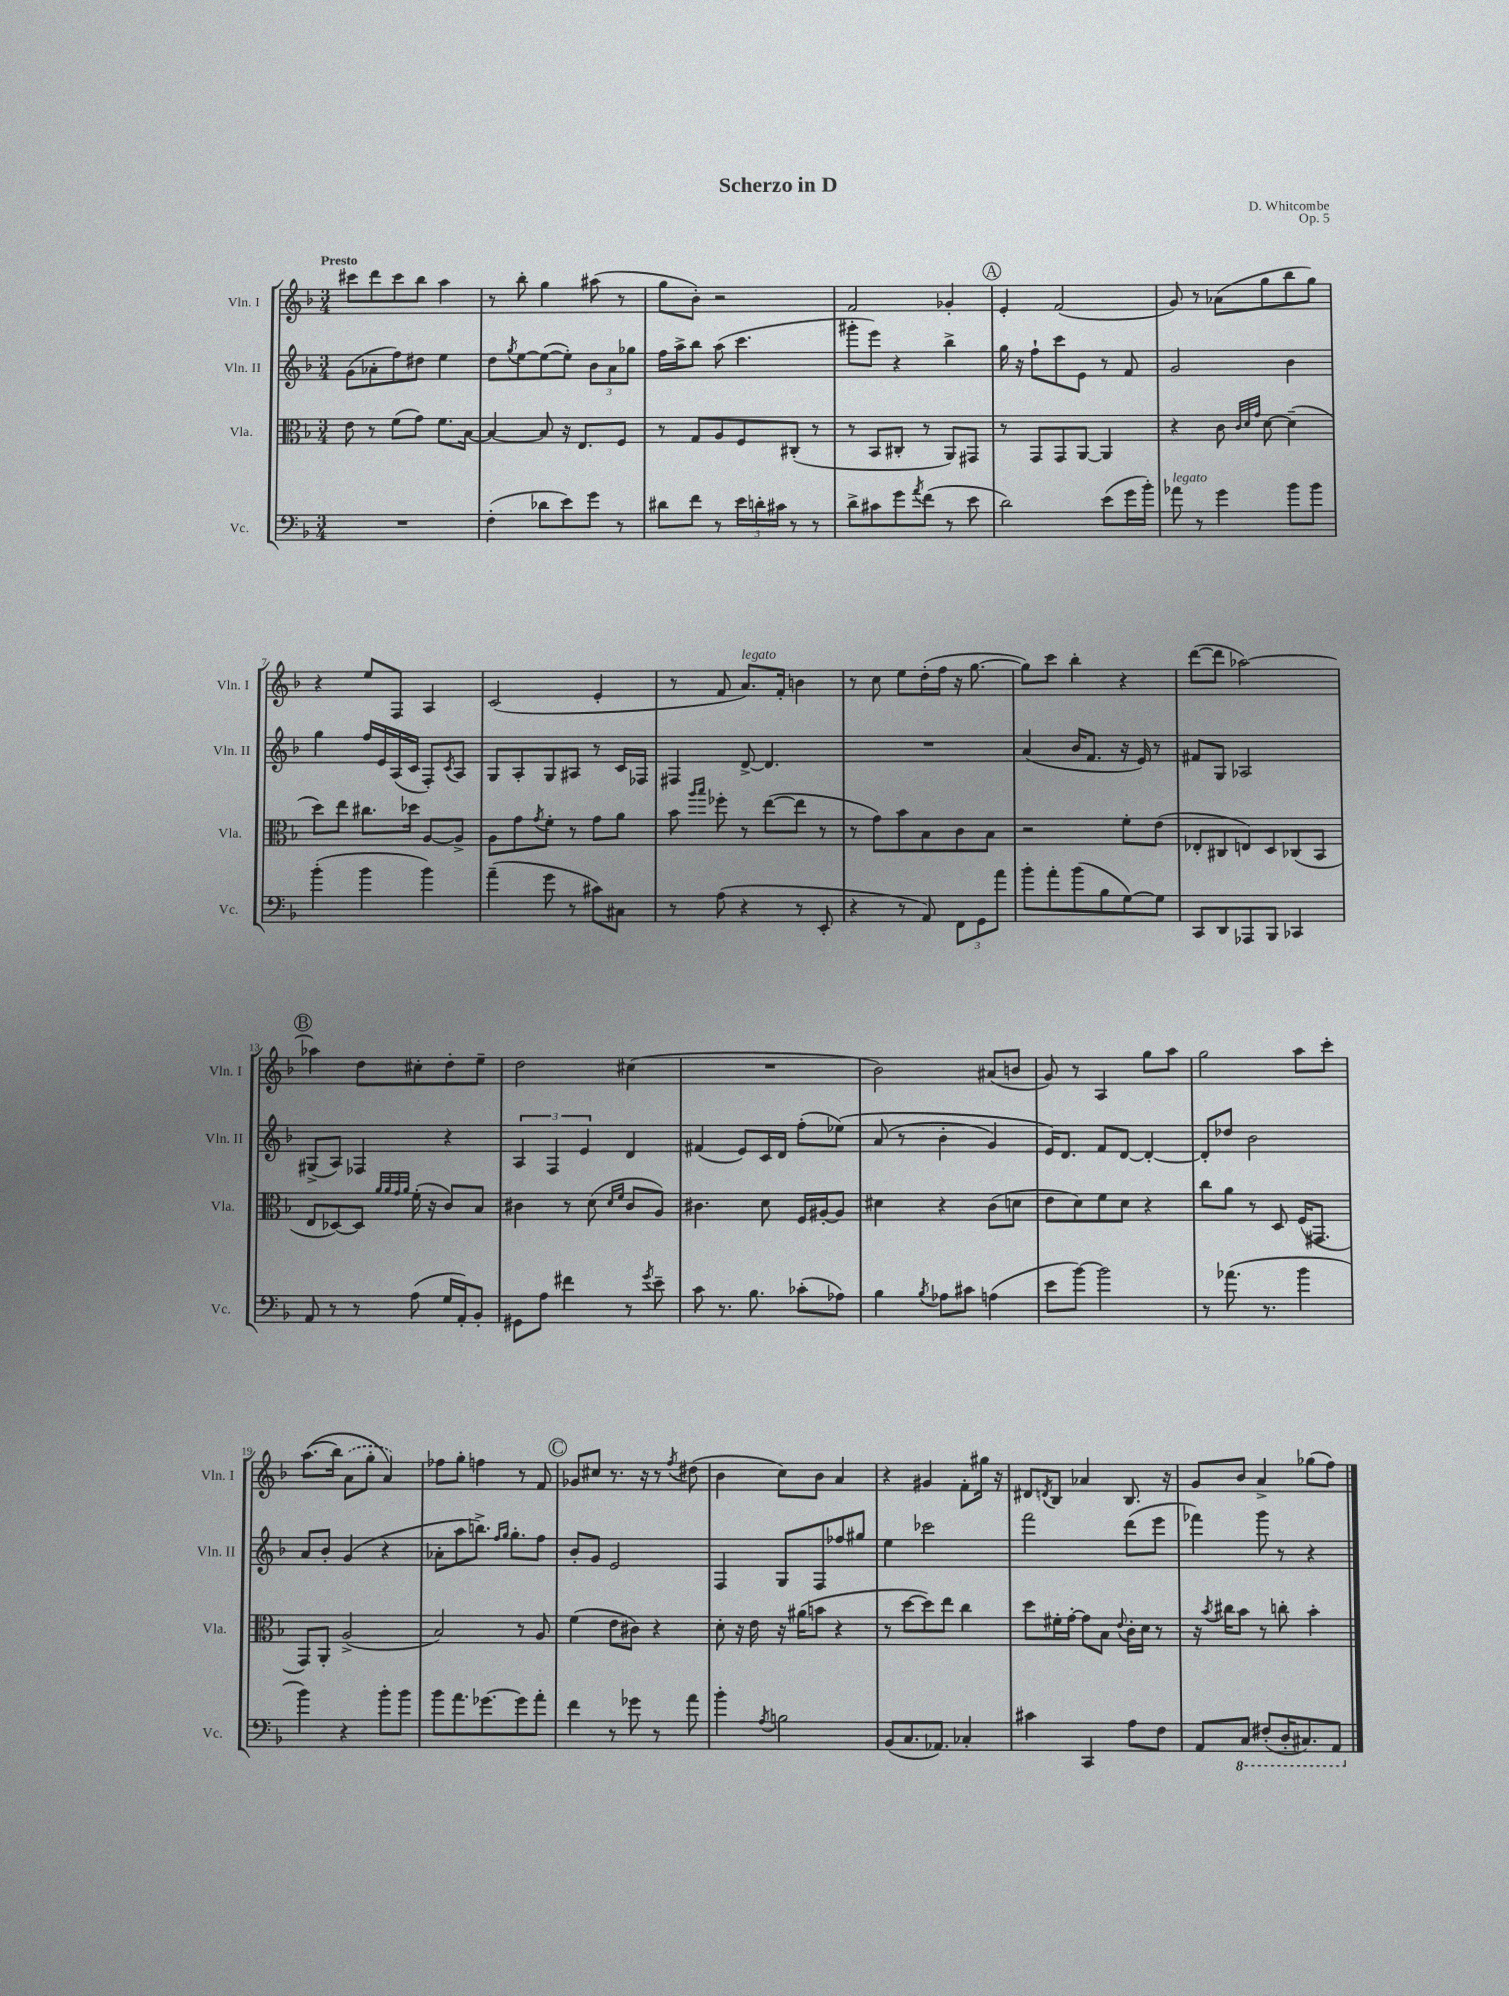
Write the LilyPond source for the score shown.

\header { title = "Scherzo in D" composer = "D. Whitcombe" opus = "Op. 5" }
<<
\new StaffGroup <<
\new Staff = "s0" \with { instrumentName = "Vln. I" shortInstrumentName = "Vln. I" } {
    \clef treble \key f \major \numericTimeSignature \time 3/4 \tempo "Presto"
    cis'''8 d'''8 cis'''8 bes''8 a''4 |
    r8 bes''8-. g''4 ais''8( r8 |
    g''8 bes'8-.) r2 |
    f'2 ges'4-. |
    \mark \markup { \circle "A" } e'4-. f'2( |
    g'8) r8 aes'8( g''8 bes''8 g''8) |
    r4 e''8 f8 a4 |
    c'2( e'4-. |
    r8 f'8 a'8.^\markup { \italic "legato" }) f'16-. b'4 |
    r8 c''8 e''8 d''16-.( f''16 r16 g''8.~ |
    g''8) c'''8 bes''4-. r4 |
    d'''8~( d'''8 aes''2~) |
    \mark \markup { \circle "B" } aes''4 d''8 cis''8-. d''8-. e''8-- |
    d''2 cis''4( |
    R2. |
    bes'2) ais'8( b'8 |
    g'8) r8 a4 g''8 a''8 |
    g''2 a''8 c'''8-. |
    a''8.(\( bes''16) \once \slurDashed a'8( g''8-. a'4)\) |
    fes''8 g''8-. f''4 r8 f'8 |
    \mark \markup { \circle "C" } ges'8 cis''8 r8. r16 r8 \acciaccatura { f''8 } dis''8( |
    bes'4 c''8) bes'8 a'4 |
    r4 gis'4 f'8-. gis''16 r16 |
    dis'8 \acciaccatura { d'8 } bes8 aes'4 bes8. r16 |
    g'8 bes'8 a'4-> ges''8( f''8) \bar "|." |
}
\new Staff = "s1" \with { instrumentName = "Vln. II" shortInstrumentName = "Vln. II" } {
    \clef treble \key f \major \numericTimeSignature \time 3/4
    g'8( aes'8-. f''8) dis''8 e''4 |
    d''8 \acciaccatura { g''8 } e''8~ e''8~( e''8-.) \tuplet 3/2 { bes'8 a'8 ges''8 } |
    f''16 a''16-> bes''8 a''8( c'''4. |
    gis'''8-. e'''8) r4 bes''4-> |
    \mark \markup { \circle "A" } g''16 r16 f''8-! c'''8 e'8 r8 f'8 |
    g'2 bes'4 |
    g''4 f''16 e'16 a16( c'16 f8-.) \acciaccatura { c'8 } a8 |
    g8 a8-. g8 ais8 r8 c'16 fes16 |
    fis4 d'8~-> d'4. |
    R2. |
    a'4( bes'16 f'8. r16 e'16) r8 |
    fis'8 g8 aes2 |
    \mark \markup { \circle "B" } gis8->( a8) fes4 r4 |
    \tuplet 3/2 { a4 f4 e'4 } d'4 |
    fis'4( e'8) c'16 d'16 f''8-.( ees''8)\( |
    a'8( r8 bes'4-. g'4) |
    e'16\) d'8. f'8 d'8~ d'4~-. |
    d'8-. des''8 bes'2 |
    a'8 bes'8-. g'4( r4 |
    aes'8-. a''8 b''8.->) \grace { f''16 g''16 } g''8.-. f''8 |
    \mark \markup { \circle "C" } bes'8-. g'8 e'2 |
    f4 g8 f8 fes''8 gis''8 |
    e''4 ces'''2 |
    f'''2 d'''8( e'''8 |
    fes'''4) g'''8 r8 r4 \bar "|." |
}
\new Staff = "s2" \with { instrumentName = "Vla." shortInstrumentName = "Vla." } {
    \clef alto \key f \major \numericTimeSignature \time 3/4
    e'8 r8 f'8( g'8) f'8. bes16~ |
    bes4~ bes8 r16 e8. f8 |
    r8 g8 a8 f8 cis8-.( r8 |
    r8 bes,8 cis8-. r8 a,8) gis,8 |
    \mark \markup { \circle "A" } r8 g,8 g,8 a,8~ a,4 |
    r4 c'8 \grace { c'32 d'32 g'32 } d'8~ d'4--( |
    d''8) e''8 cis''8. des''16 a8~ a8-> |
    a8 g'8 \acciaccatura { g'8 } f'8-. r8 g'8 a'8 |
    bes'8 \grace { a''16 bes''16 } fes''8-. r8 e''8~( e''8 r8 |
    r8 g'8) bes'8 bes8 c'8 bes8 |
    r2 f'8-. e'8( |
    ees8-. cis8 e8) d8 ces8( bes,8 |
    \mark \markup { \circle "B" } e8 des8~) des8 \grace { a'32 a'32 g'32 a'32 } f'16-.( r16 c'8) bes8 |
    cis'4 r8 d'8( \grace { d'16 f'16 } cis'8 a8) |
    cis'4. d'8 f16 ais16~-. ais8 |
    dis'4 r4 c'8( d'8 |
    e'8 d'8) f'8 d'8 r4 |
    c''8 a'8 r8 d8 f16( gis,8. |
    g,8) a,8-. a2->( |
    bes2) r8 a8 |
    \mark \markup { \circle "C" } f'4( e'8 cis'8) r4 |
    d'8-. r16 e'16 r16 ais'16( b'8 r4 |
    r8 d''8~ d''8) e''8 c''4 |
    d''8 fis'16-. g'16~-. g'8 bes8 \appoggiatura { e'8 } c'16-. d'16 r8 |
    r16 \acciaccatura { bes'8 } cis''16 bes'8 r8 c''8-. bes'4-. \bar "|." |
}
\new Staff = "s3" \with { instrumentName = "Vc." shortInstrumentName = "Vc." } {
    \clef bass \key f \major \numericTimeSignature \time 3/4
    R2. |
    f4-.( des'8 e'8) g'8 r8 |
    dis'8 f'8 r8 \tuplet 3/2 { e'16 d'16-. cis'16 } r8 r8 |
    d'8-> cis'8 g'8 \acciaccatura { a'8 } f'8( r8 e'8 |
    \mark \markup { \circle "A" } d'2) e'8( g'16 bes'16-.) |
    aes'8^\markup { \italic "legato" } r8 g'4 bes'8 bes'8 |
    bes'4-.( bes'4 bes'4) |
    a'4--( g'8 r8 cis'8) cis8 |
    r8 a8( r4 r8 e,8-. |
    r4 r8 a,8) \tuplet 3/2 { f,8 g,8 a'8 } |
    bes'8-. a'8-. bes'8( bes8 g8~) g8 |
    c,8 d,8 aes,,8 bes,,8 ces,4 |
    \mark \markup { \circle "B" } a,8 r8 r8 a8( g16 a,16-.) bes,8-. |
    gis,8 a8 fis'4 r8 \acciaccatura { g'8 } e'8-- |
    c'8 r8. bes8. ces'8-.( aes8) |
    bes4 \acciaccatura { bes8 } aes8 cis'8 a4( |
    e'8 bes'8~) bes'2 |
    r8 aes'8.( r8. bes'4 |
    bes'4) r4 bes'8-. bes'8 |
    bes'8 a'8. ges'8.~ ges'8 a'8-. |
    \mark \markup { \circle "C" } f'4 r8 ges'8 r8 a'8 |
    bes'4-. \acciaccatura { a8 } b2 |
    bes,8( c8. aes,8.) ces4-. |
    cis'4 c,4 a8 f8 |
    a,8 \ottava #-1 c,8 fis,8-.( d,16-. cis,8.) a,,8 \ottava #0 \bar "|." |
}
>>
>>
